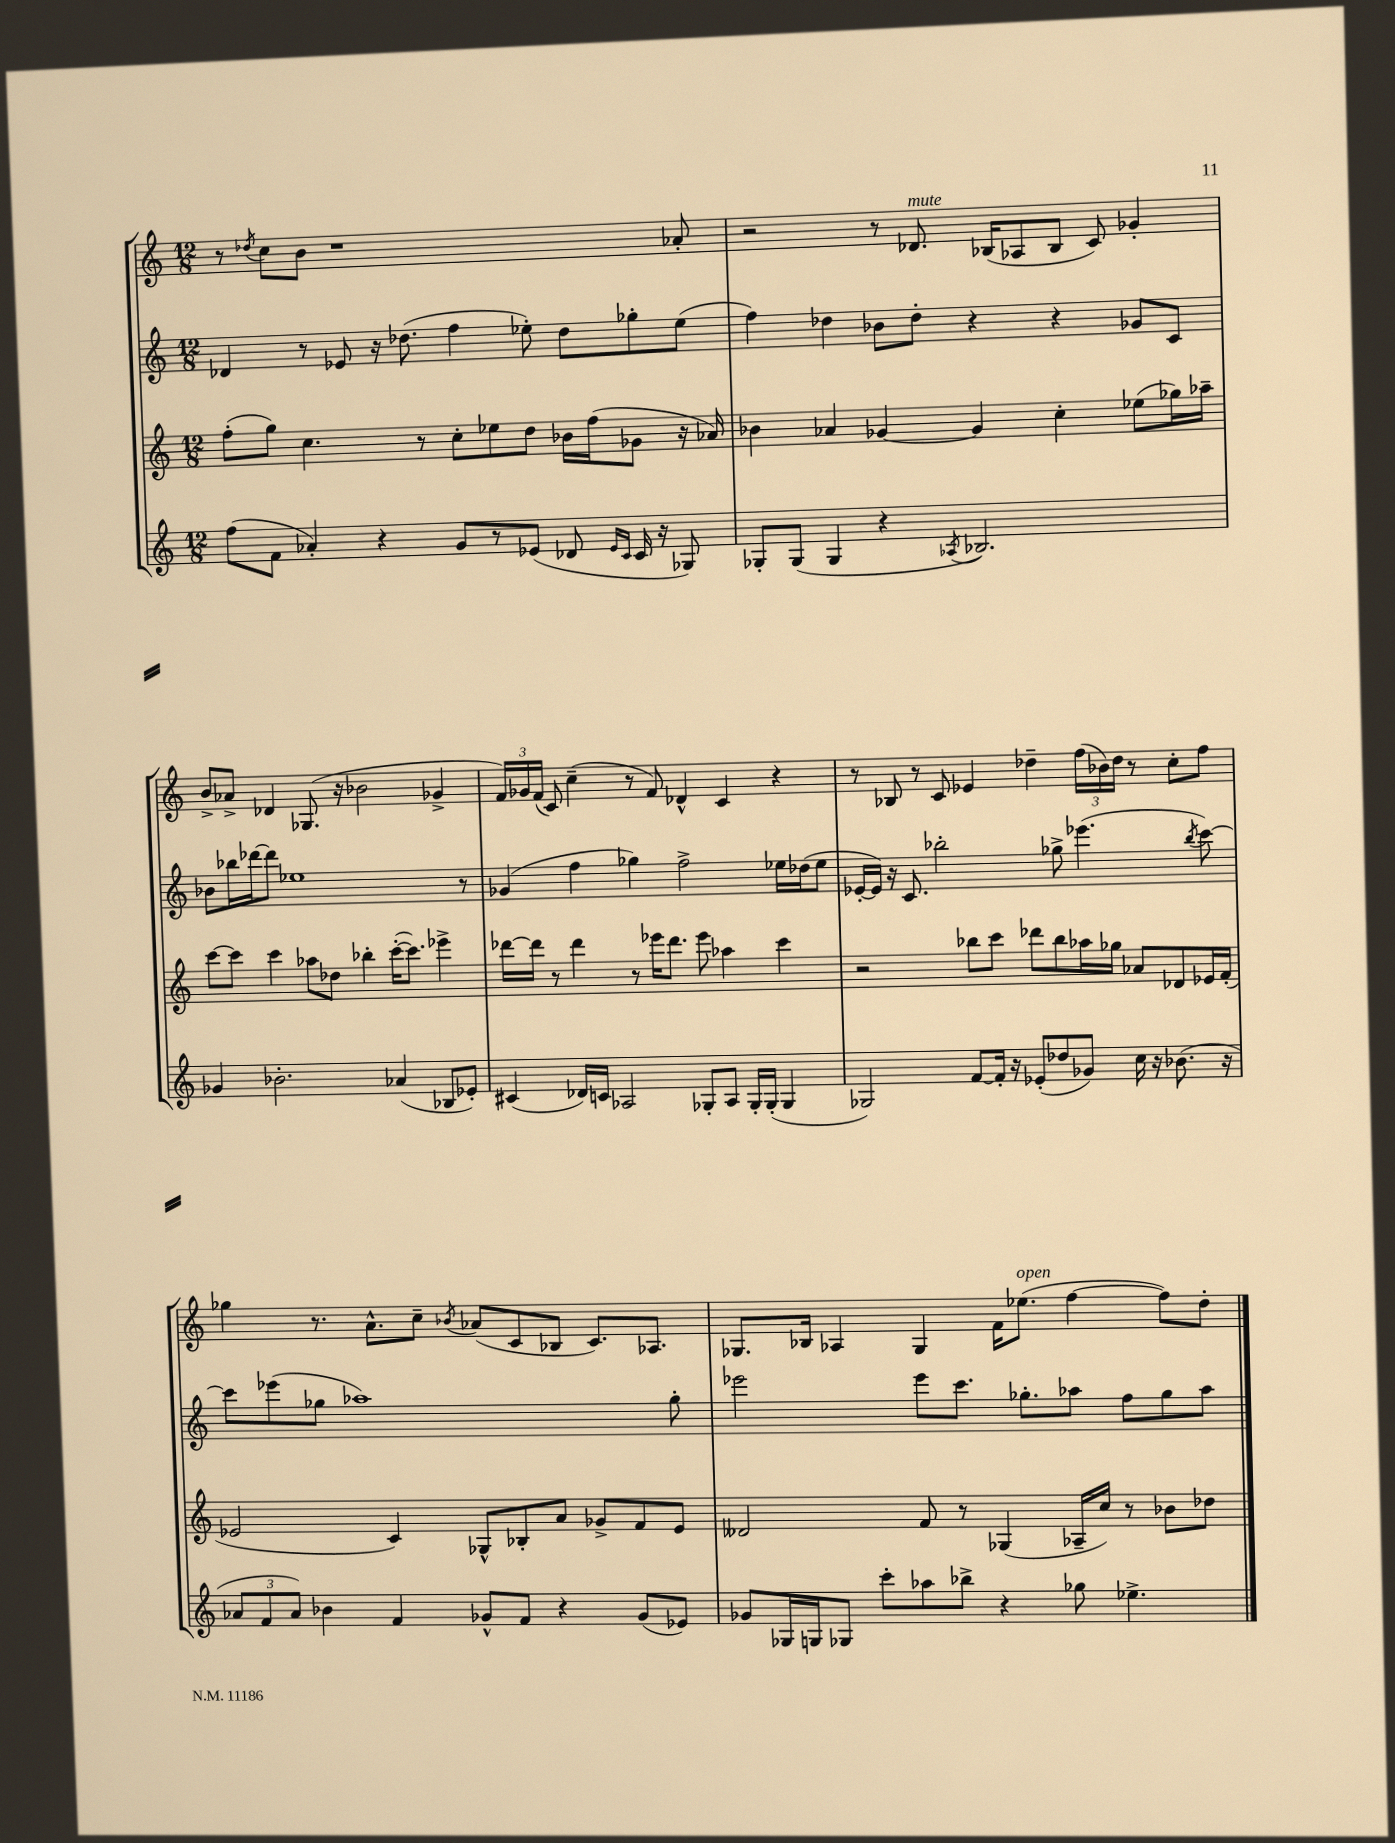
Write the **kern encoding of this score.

**kern	**kern	**kern	**kern
*staff4	*staff3	*staff2	*staff1
*clefG2	*clefG2	*clefG2	*clefG2
*k[]	*k[]	*k[]	*k[]
*M12/8	*M12/8	*M12/8	*M12/8
(8ff\L	(8ff'\L	4d-/	8r
.	.	.	8qdd-/
8f\J	8gg\J)	.	8cc\L
4a-'/)	4.cc\	8r	8b\J
.	.	8e-/	1r
4r	.	16r	.
.	.	(8.dd-\	.
.	8r	.	.
8g/L	8cc'\L	4ff\	.
8r	8ee-\	.	.
(8e-/J	8dd\J	8ee-'\)	.
8d-/	16b-\LL	8dd-\L	.
.	(16ff\J	.	.
16qqe-/LL	.	.	.
16qqc/JJ	.	.	.
16c/	8g-\J	8gg-'\	.
16r	.	.	.
8G-/)	16r	(8ee-\J	8a-'/
.	16a-/)	.	.
=	=	=	=
8G-'/L	4b-\	4ff\)	2r
(8G-/J	.	.	.
4G-/	4a-/	4dd-\	.
4r	[4g-/	8b-\L	8r
.	.	8dd-'\J	8.d-/
8qA-/	.	.	.
2.B-/)	4g-/]	4r	.
.	.	.	(16B-/LK
.	.	.	8A-/
.	4cc'\	4r	8B-/J
.	.	.	8c/)
.	(8ee-\L	8g-/L	4g-'/
.	16gg-\L)	8c/J	.
.	16aa-~\JJ	.	.
=	=	=	=
4g-/	[8ccc\L	8b-\L	8b^/L
.	8ccc\]J	16bb-\L	8a-^/J
.	.	[16ddd-\J	.
2.b-'\	4ccc\	8ddd-\]J	4d-/
.	.	1ee-	.
.	8aa-\L	.	(8.G-/
.	8dd-\J	.	.
.	.	.	16r
.	4bb-'\	.	2b-\
(4a-/	([16ccc'\LK	.	.
.	8.ccc\]J)	.	.
8B-/L	4eee-^\	.	4g-^/
8e-'/J)	.	8r	.
=	=	=	=
(4c#/	[16ddd-\LL	(4g-/	24f/LL)
.	.	.	24g-/
.	16ddd-\]JJ	.	.
.	.	.	(24f/JJ
.	8r	.	8c/)
16d-/LL)	4ddd-\	4ff\	(4cc~\
16c/JJ	.	.	.
2A-/	.	.	.
.	8r	4gg-\)	8r
.	16eee-\LK	.	8f/)
.	8.ddd-\J	.	.
.	.	2ff^\	4d-^^/
8G-'/L	8eee-\	.	.
8A-/J	4aa-\	.	4c/
16G-'/LL	.	.	.
(16G-'/JJ	.	.	.
4G-/	4ccc\	16ee-\LL	4r
.	.	(16dd-\J	.
.	.	8ee-\J	.
=	=	=	=
2G-/)	2r	[16e-'/LL	8r
.	.	16e-/]JJ)	.
.	.	16r	8B-/
.	.	8.c/	.
.	.	.	8r
.	.	2bb-'\	8c/
[8f/L	8bb-\L	.	4e-/
16f'/]Jk	8ccc\J	.	.
16r	.	.	.
(8e-'/L	8ddd-\L	.	4dd-~\
8dd-/	8bb-\	8gg-^\	.
8g-/J)	16aa-\L	(4.eee-\	(24ff\LL
.	.	.	24b-\)
.	16gg-\JJ	.	.
.	.	.	24dd-\JJ
16cc\	8a-/L	.	8r
16r	.	.	.
(8.b-\	8d-/	.	8cc'\L
.	.	8qbb-/	.
.	16e-/L	[8ccc\)	8ff\J
16r	(16f'/JJ	.	.
=	=	=	=
12a-/L	2e-/	8ccc\]L	4gg-\
12f/	.	.	.
.	.	(8eee-\	.
12a-/J)	.	.	.
4b-\	.	8gg-\J	8.r
.	.	1aa-)	.
.	.	.	8.a^^\L
4f/	4c/)	.	.
.	.	.	8cc~\J
.	.	.	8qb-/
8g-^^/L	8G-^^/L	.	(8a-/L
8f/J	8B-'/	.	8c/
4r	8a/J	.	8B-/J
.	8g-^/L	.	8.c/L)
(8g-/L	8f/	.	.
.	.	.	8.A-/J
8e-/J)	8e-/J	8gg-'\	.
=	=	=	=
8g-/L	2d--/	2eee-\	8.G-/L
16G-/L	.	.	.
16G/J	.	.	16B-/Jk
8G-/J	.	.	4A-/
8ccc'\L	.	.	.
8aa-\	8f/	8eee-\L	4G-/
8bb-^\J	8r	8.ccc\J	.
4r	(4G-/	.	16f\LK
.	.	8.gg-'\L	(8.ee-\J
8gg-\	16A-~/LL	8aa-\J	[4ff\
.	16cc/JJ)	.	.
4.ee-^\	8r	8ff\L	.
.	8b-\L	8gg-\	8ff\]L)
.	8dd-\J	8aa-\J	8dd'\J
==	==	==	==
*-	*-	*-	*-
